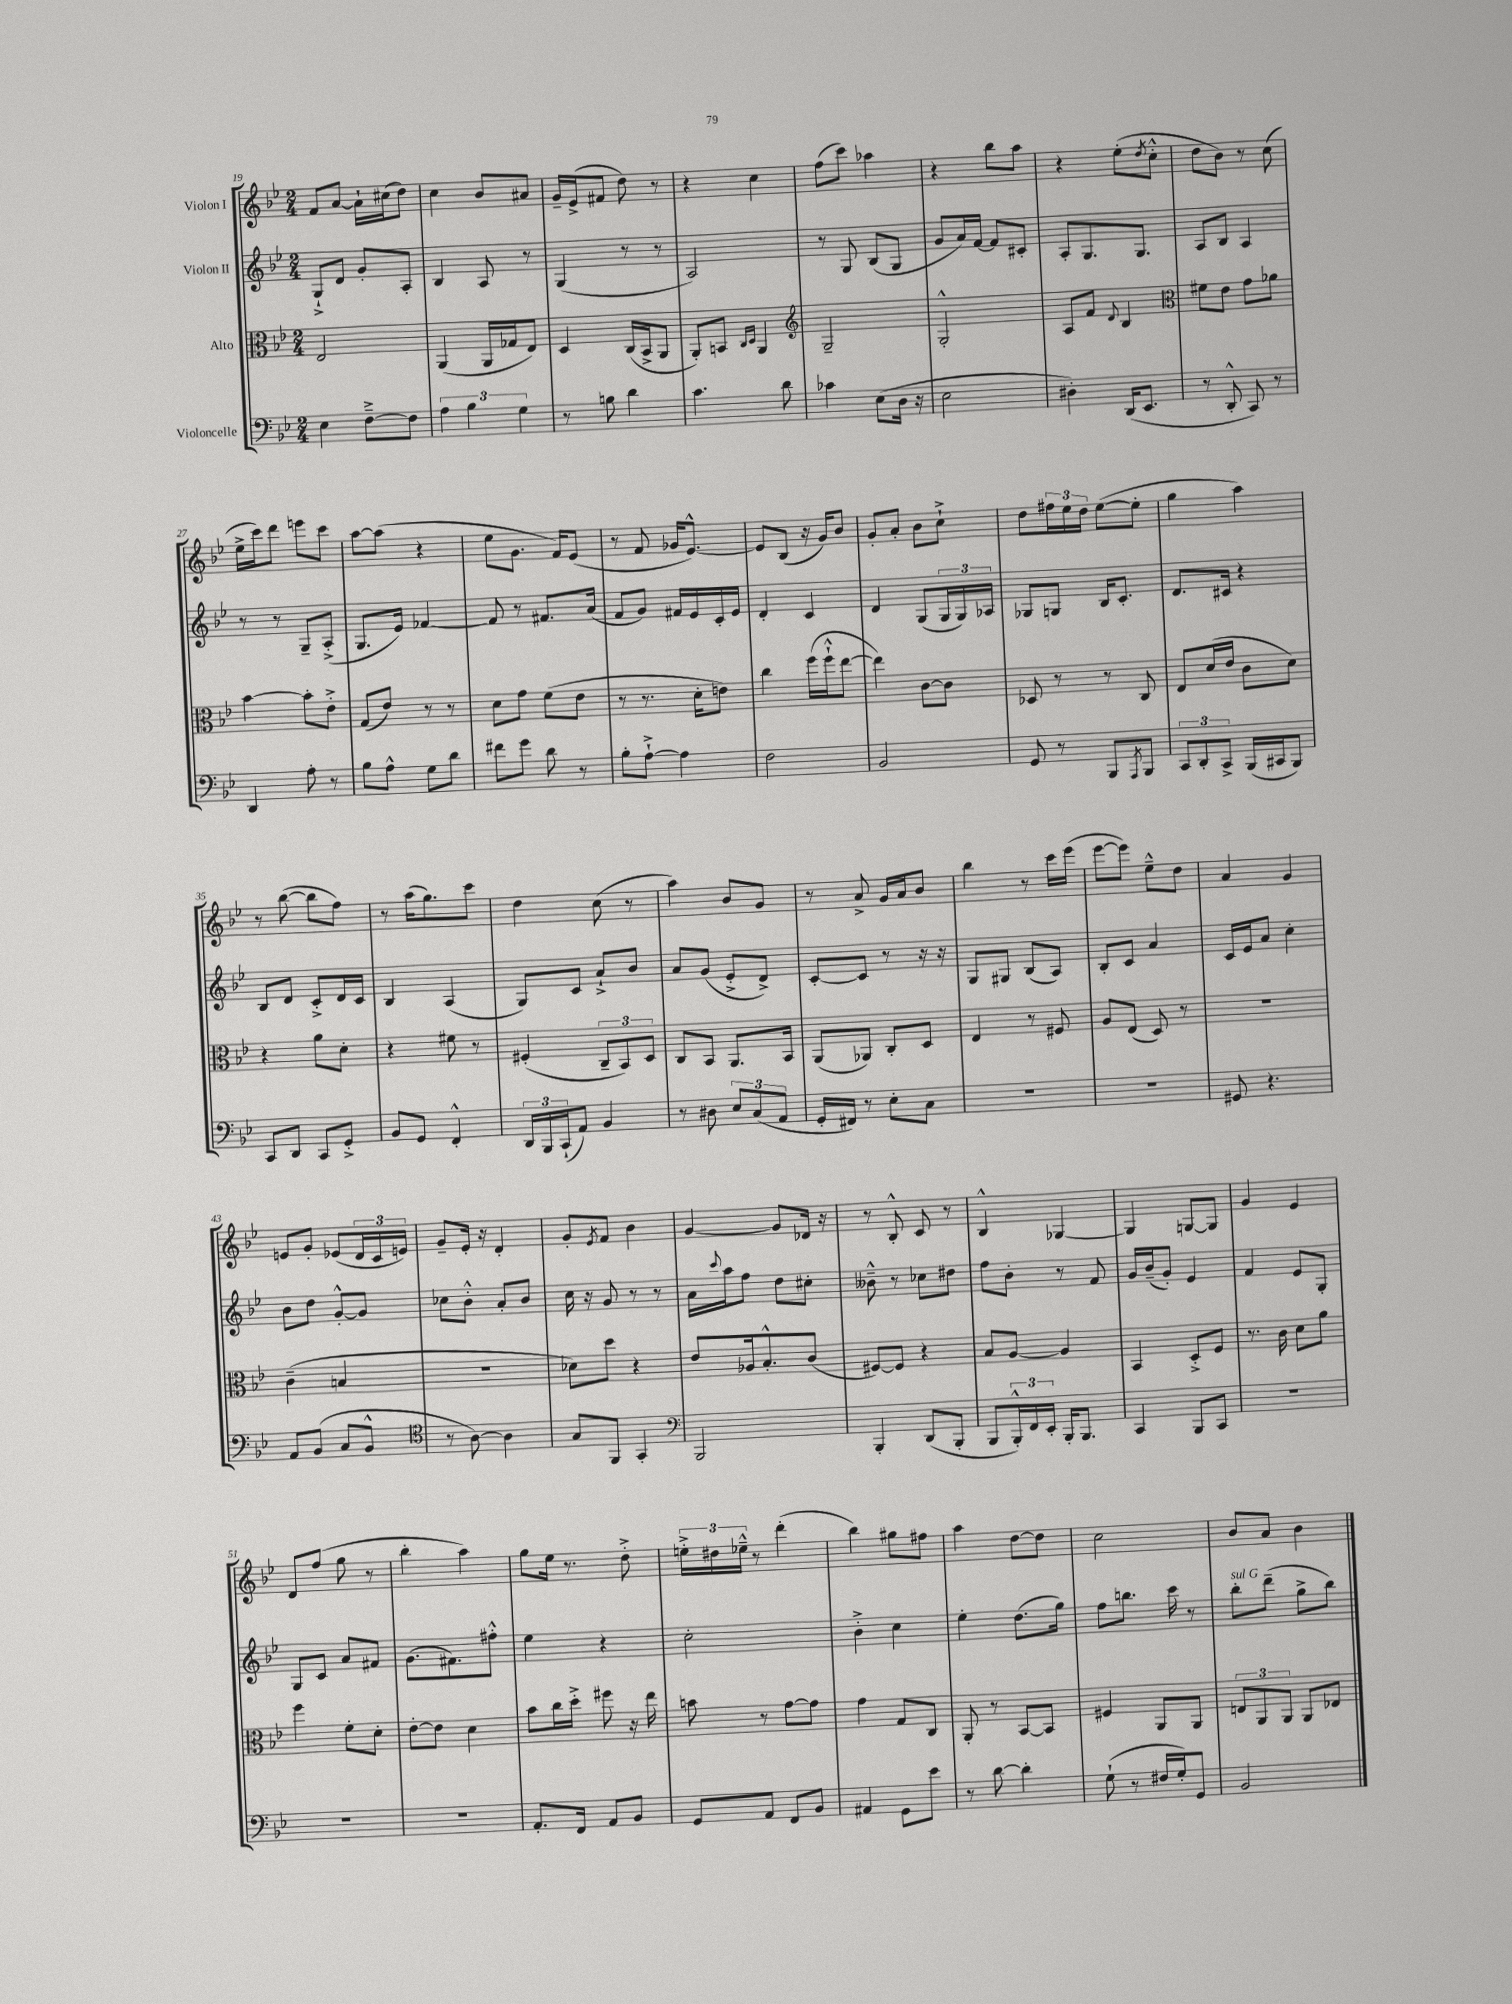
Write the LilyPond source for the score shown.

<<
\new StaffGroup <<
\new Staff = "s0" \with { instrumentName = "Violon I" } {
    \clef treble \key bes \major \numericTimeSignature \time 2/4
    f'8 a'8~ a'16-! cis''16( d''8) |
    c''4 bes'8 ais'8 |
    g'16-- ees'16->( fis'8 d''8) r8 |
    r4 c''4 |
    f''8( c'''8) aes''4 |
    r4 bes''8 a''8 |
    r4 ees''8-.( \acciaccatura { d''8 } c''8-.-^ |
    d''8 bes'8) r8 c''8( |
    ees''16-> c'''16) d'''8 e'''8 c'''8 |
    a''8~ a''8( r4 |
    ees''8 g'8. f'16) ees'8( |
    r8 f'8 ges'16 ees'8.~-^) |
    ees'8 bes8( r16 g'16) bes'8 |
    g'8-. a'8-. bes'8 c''8-!-> |
    d''8 \tuplet 3/2 { fis''16 ees''16 d''16 } ees''8~( ees''8-. |
    g''4 a''4) |
    r8 bes''8~( bes''8 f''8) |
    r8 a''16( g''8.) c'''8 |
    d''4 c''8( r8 |
    a''4) bes'8 g'8 |
    r8 a'8-> g'16 a'16 bes'8 |
    bes''4 r8 c'''16 ees'''16( |
    ees'''8~ ees'''8) ees''8---^ d''8 |
    a'4 g'4 |
    e'8 g'8-. ees'8( \tuplet 3/2 { d'16 c'16 e'16) } |
    g'8-- ees'16-. r16 d'4-. |
    g'8-. \acciaccatura { ees'8 } f'8 bes'4 |
    g'4~ g'8 des'16 r16 |
    r8 bes8-.-^ c'8 r8 |
    bes4-^ ges4~ |
    ges4 g8~ g8 |
    g'4 ees'4 |
    d'8 f''8( g''8 r8 |
    bes''4-. a''4) |
    g''8 ees''16 r8. d''8-.-> |
    \tuplet 3/2 { e''16-.-> dis''16 ees''16---^ } r8 d'''4-.( |
    bes''4) gis''8 fis''8 |
    a''4 d''8~ d''8 |
    c''2 |
    bes'8 a'8 bes'4 \bar "|." |
}
\new Staff = "s1" \with { instrumentName = "Violon II" } {
    \clef treble \key bes \major \numericTimeSignature \time 2/4
    g8-!-> d'8 g'8-. a8-. |
    bes4 a8 r8 |
    g4( r8 r8 |
    a2) |
    r8 g8 bes8( g8 |
    g'8 a'16) f'16~ f'8 cis'8-. |
    a8-. g8. g8. |
    a8 bes8 a4 |
    r8 r8 g8-- a8-.->( |
    g8. ees'16) fes'4~ |
    fes'8 r8 fis'8. a'16( |
    f'8 g'8) fis'16 ees'16 c'16-. ees'16 |
    d'4-. c'4 |
    d'4 g8( \tuplet 3/2 { g16 g16) aes16 } |
    ges8 g8 bes16 c'8.-. |
    d'8. cis'16 r4 |
    bes8 d'8 c'8-.-> d'16 c'16 |
    bes4 a4( |
    g8) c'8 a'8-!-> bes'8 |
    a'8 g'8( ees'8-.-> d'8->) |
    c'8~-. c'8 r8 r16 r16 |
    g8 gis8 bes8( a8) |
    bes8-. c'8 a'4 |
    c'16 ees'16 a'8 c''4-. |
    bes'8 d''8 g'8~-.-^ g'8 |
    ces''8 bes'8-.-^ a'8-. bes'8 |
    c''16 r16 g'8 r8 r8 |
    a'16 \appoggiatura { c'''8 } a''16 f''8 d''8 cis''8-. |
    beses'8---^ r8 ces''8 dis''8 |
    f''8 bes'8-. r8 f'8 |
    g'16 bes'16--( g'8-.) ees'4 |
    f'4 ees'8 g8-. |
    g8 c'8 a'8 fis'8 |
    g'8.( fis'8.) fis''8-.-^ |
    ees''4 r4 |
    c''2-. |
    bes'4-.-> c''4 |
    ees''4-. d''8.( g''16) |
    f''8 b''8. c'''16 r8 |
    bes''8-.^\markup { \italic "sul G" } d'''8--( g''8-> bes''8) \bar "|." |
}
\new Staff = "s2" \with { instrumentName = "Alto" } {
    \clef alto \key bes \major \numericTimeSignature \time 2/4
    ees2 |
    a,4( a,16 ges16 ees8) |
    d4 c16( bes,16-> a,8 |
    a,8-.) b,8 \grace { c16 d16 } a,4 |
    \clef treble g2-- |
    g2-.-^ |
    a8 f'8 \appoggiatura { d'8 } bes4 |
    \clef alto fis'8 ees'8 g'8 aes'8 |
    bes'4~ bes'8-. ees'8-.-> |
    g8( ees'8) r8 r8 |
    d'8 g'8 f'8( ees'8 |
    r8 r8. d'16-. e'8) |
    c''4 f''16( f''16-!-^ ees''8~ |
    ees''4) c'8~ c'8 |
    des8 r8 r8 c8 |
    ees8 d'16( ees'16 c'8 d'8) |
    r4 a'8 d'8-. |
    r4 fis'8 r8 |
    fis4-.( \tuplet 3/2 { c8-- bes,8) d8 } |
    c8 bes,8 a,8. bes,16 |
    a,8( aes,8) c8-. d8 |
    ees4 r8 fis8 |
    a8 ees8( d8) r8 |
    r2 |
    c'4--( b4 |
    r2 |
    des'8) d''8 r4 |
    ees'8 aes16 bes8.-.-^ c'8( |
    fis8~) fis8 r4 |
    bes8 a8~ a4 |
    bes,4 d8-.-> f8 |
    r8. c'16 d'8 a'8 |
    f''4 f'8-. d'8-. |
    ees'8~-. ees'8 d'4 |
    bes'8 c''16 d''16-.-> fis''8 r16 ees''16 |
    b'8 r8 g'8~ g'8 |
    g'4 g8 c8 |
    a,8-. r8 bes,8~ bes,8 |
    fis4 a,8 a,8 |
    \tuplet 3/2 { e8 a,8 a,8 } a,8 ees8 \bar "|." |
}
\new Staff = "s3" \with { instrumentName = "Violoncelle" } {
    \clef bass \key bes \major \numericTimeSignature \time 2/4
    ees4 f8~---> f8 |
    \tuplet 3/2 { a4 bes4 g4 } |
    r8 b8 d'4 |
    c'4. d'8 |
    ces'4 ees8( d16 r16 |
    ees2 |
    dis4-.) d,16( ees,8. |
    r8 d,8-.-^ c,8) r8 |
    d,4 a8-. r8 |
    bes8 a8-^ g8 d'8 |
    fis'8 g'8 d'8 r8 |
    bes8-. a8~-!-> a4 |
    f2 |
    bes,2 |
    g,8 r8 bes,,8 \acciaccatura { a,,8 } bes,,8 |
    \tuplet 3/2 { c,8 d,8-. c,8-> } bes,,16( cis,16 bes,,8) |
    c,8 d,8 c,8 g,8-.-> |
    bes,8 g,8 f,4-.-^ |
    \tuplet 3/2 { d,16 bes,,16 c,16-!( } a,8) bes,4 |
    r8 dis8 \tuplet 3/2 { ees8 c8( a,8 } |
    g,16-. fis,16) r8 ees8-. c8 |
    R2 |
    R2 |
    gis,8 r4. |
    a,8 bes,8( c8 bes,8-^ |
    \clef tenor r8 a8~) a4 |
    g8 f,8 g,4-. |
    \clef bass bes,,2 |
    bes,,4-. d,8( bes,,8-. |
    bes,,8 \tuplet 3/2 { bes,,16-.-^) f,16 ees,16-. } bes,,16-. bes,,8. |
    c,4 bes,,8 c,8 |
    R2 |
    R2 |
    R2 |
    a,8.-. f,16 a,8 bes,8 |
    g,8 a,8 f,8 bes,8 |
    ais,4 g,8 ees'8 |
    r8 d'8~ d'4-. |
    g8-!( r8 fis16 g16-.) g,8 |
    bes,2 \bar "|." |
}
>>
>>
\layout { \context { \Score currentBarNumber = #19 } }
